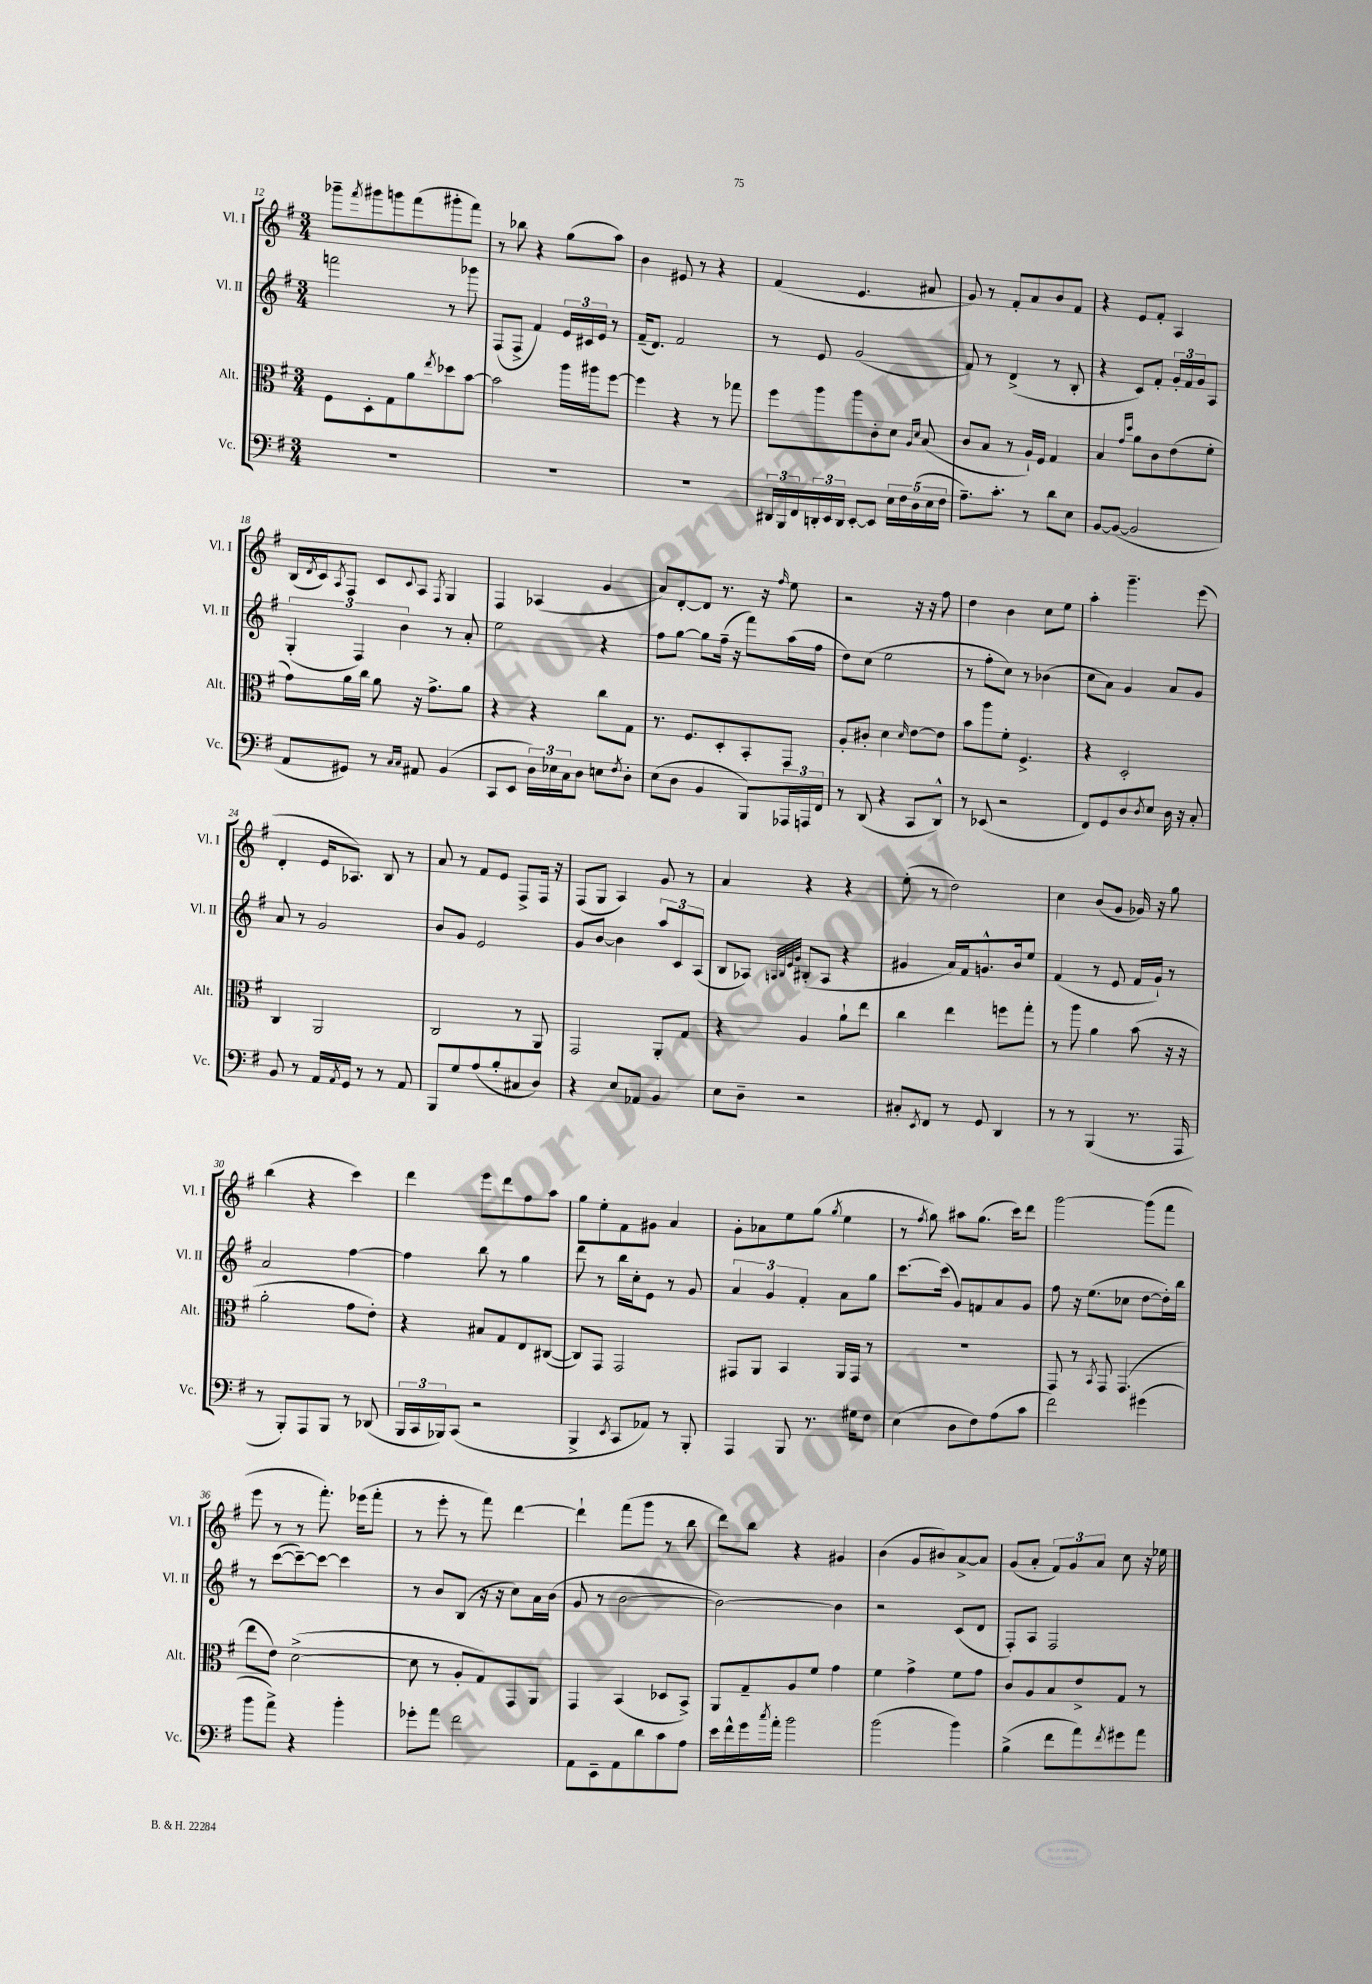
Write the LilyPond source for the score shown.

<<
\new StaffGroup <<
\new Staff = "s0" \with { instrumentName = "Vl. I" shortInstrumentName = "Vl. I" } {
    \clef treble \key g \major \numericTimeSignature \time 3/4
    ges'''8-- \acciaccatura { fis'''8 } gis'''8 g'''8 fis'''8( gis'''8-. fis'''8) |
    r8 bes''8 r4 g''8( a''8) |
    b'4 eis'8 r8 r4 |
    fis'4( e'4. ais'8 |
    g'8) r8 fis'8-. a'8 b'8 fis'8 |
    r4 e'8 fis'8-. a4 |
    b16( \acciaccatura { d'8 } c'16) \acciaccatura { a8 } fis8 c'8 \appoggiatura { c'8 } a8 \acciaccatura { fis8 } g4 |
    fis4 aes4( g'4 |
    a'8) d'8~-. d'8 r8. r16 \grace { fis''16 } e''8 |
    r2 r16 r16 fis''8 |
    d''4 b'4 c''8 e''8 |
    a''4-. g'''4.-- e'''8( |
    d'4-. e'16 aes8.) b8 r8 |
    a'8 r8 fis'8 e'8 fis8-> fis16 r16 |
    fis8( g8 a4) g'8 r8 |
    a'4 r4 r4 |
    e''8-.( r8 d''2) |
    c''4 b'8( g'8 ges'16) r16 g''8 |
    b''4( r4 c'''4) |
    d'''4 e'''8 d'''8 fis''8 a''8 |
    g''8 e''8-. fis'8 gis'8 a'4 |
    g'8-. aes'8 e''8 g''8( \acciaccatura { g''8 } e''4 |
    r8 \acciaccatura { fis''8 } g''8) ais''8 g''8.( c'''16) d'''8 |
    g'''2~ g'''8( fis'''8 |
    e'''8 r8 r8 fis'''8.-.) ees'''16( fis'''8-. |
    r8 e'''8-. r8 fis'''8) d'''4~ |
    d'''4-! fis'''8( g'''8 r8 b''8 |
    d'''8) b''8 r4 gis'4 |
    b'4( g'8 bis'8) a'8~-> a'8 |
    g'8( a'8-. \tuplet 3/2 { fis'8) g'8 a'8 } c''8 r16 ees''16 \bar "|." |
}
\new Staff = "s1" \with { instrumentName = "Vl. II" shortInstrumentName = "Vl. II" } {
    \clef treble \key g \major \numericTimeSignature \time 3/4
    f'''2 r8 ges'''8 |
    fis8( fis8-> fis'4) \tuplet 3/2 { e'16 cis'16 e'16 } r8 |
    fis'16--( d'8.) fis'2 |
    r8 e'8 g'2( |
    fis'8) r8 d'4->( r8 b8-. |
    r4 c'8) fis'8-. \tuplet 3/2 { g'16-. fis'16 g'16 } a8 |
    \tuplet 3/2 { g4-.( fis4) b'4 } r8 a'8-. |
    e''2 r4 |
    fis''8 g''8~ g''8 fis''16--( r16 fis'''8) a''16( fis''16 |
    d''8) c''8( e''2 |
    r8 fis''8-. c''8) r8 bes'4( |
    c''8 a'8) g'4 a'8 g'8 |
    a'8 r8 g'2 |
    b'8 g'8 e'2 |
    g'8 b'8~ b'4 \tuplet 3/2 { a''8 c'8 a8( } |
    b8 aes8) \grace { a32 b32 e'32 g'32 } bis8-.( a8 r4 |
    gis'4 a'16) fis'16 g'8.-^ b'16 e''8 |
    fis'4( r8 e'8 fis'16 g'16-!) r8 |
    a'2 fis''4~ |
    fis''4 b''8 r8 g''4 |
    d'''8 r8 b''16 c''16-. e'8 r8 g'8 |
    \tuplet 3/2 { a'4 g'4 fis'4-. } a'8 g''8 |
    c'''8.~ c'''16( g'8) f'8 a'8 g'8 |
    fis''8 r16 e''8.( ces''8 d''8~ d''16-.) b''16 |
    r8 c'''8~( c'''8~--) c'''8~ c'''4 |
    r8 b'8 b8( r16 r16 c''8) a'16 b'16( |
    g'8 r8 b'2~ |
    b'2~) b'4 |
    r2 c'8( d'8 |
    fis8-.) a8 fis2 \bar "|." |
}
\new Staff = "s2" \with { instrumentName = "Alt." shortInstrumentName = "Alt." } {
    \clef alto \key g \major \numericTimeSignature \time 3/4
    fis8 d8-. g8 a'8 \acciaccatura { e''8 } des''8 b'8~ |
    b'2 a''16 ais''16 fis''8~ |
    fis''4 r4 r8 ges''8 |
    fis''8 a''8 a''8 c'8-. d'8 \grace { a16 d'16 } b8( |
    c'8 b8 r8 a16-!) fis16 g4 |
    b4 \grace { g'16 d''16 } a'8 c'8 e'8( fis'8-. |
    g'8) a'16 c''16 a'8 r16 g'8.-> a'8 |
    r4 r4 c''8 g8 |
    r8. fis8. d8-. b,8-. g,8 |
    a8-. cis'8-. d'4 \grace { d'16 } e'8~ e'8 |
    b'8 a''8 fis'8-. fis4.-> |
    r4 d2-. |
    c4 a,2 |
    c2 r8 a,8 |
    g,2 a,8-. g8 |
    r4 a4 a'8-! e''8 |
    c''4 e''4 f''8 g''8-. |
    r8 a''8 a'4 b'8( r16 r16 |
    a'2-. g'8 e'8-.) |
    r4 bis8 g8 e8 cis8~( |
    cis8) g,8 g,2 |
    gis,8 a,8 b,4 a,16 gis,16 r8 |
    R2. |
    g,8 r8 \acciaccatura { b,8 } g,8 g,4.( |
    e''8 e'8) d'2~->( |
    d'8 r8 a8-. g8) g,8 a,8 |
    g,4 b,4( des8 b,8->) |
    a,8 g8-- a8 fis'8 g'4 |
    fis'4 g'4-> fis'8 g'8 |
    c'8 a8 b8 e'8-> g8 r8 \bar "|." |
}
\new Staff = "s3" \with { instrumentName = "Vc." shortInstrumentName = "Vc." } {
    \clef bass \key g \major \numericTimeSignature \time 3/4
    R2. |
    R2. |
    R2. |
    \tuplet 3/2 { dis,16 b,,16 fis,16 } \tuplet 3/2 { d,16-. e,16 d,16 } e,8~-. e,8 \tuplet 5/4 { e16 fis16 d16( e16 fis16 } |
    a8.--) c'8.-. r8 d'8 e8 |
    b,8~ b,8~( b,2 |
    a,8 gis,8) r8 \grace { c16 c16 } ais,8 b,4( |
    c,8 e,8 \tuplet 3/2 { d16) ees16 c16 } d8 e8 \acciaccatura { fis8 } d8-. |
    e8( d8 b,4 b,,8) \tuplet 3/2 { aes,,16 a,,16 fis,16 } |
    r8 d,8( r4 c,8 d,8-^) |
    r8 ees,8( r2 |
    fis,8) g,8 d8 \acciaccatura { d8 } e8 d16 r16 c8-. |
    b,8 r8 a,16 \acciaccatura { a,8 } g,16 r8 r8 a,8 |
    b,,8 g8 a8( b8-. cis8 d8) |
    r4 e8 aes,8 b,4 |
    e8 d8-- r2 |
    cis8-. \acciaccatura { e,8 } fis,8 r8 g,8 d,4 |
    r8 r8 b,,4( r8. a,,16 |
    r8 b,,8-.) a,,8 b,,8 r8 des,8( |
    \tuplet 3/2 { b,,16 c,16 bes,,16) } c,8( r2 |
    b,,4-> \acciaccatura { e,8 } c,8 aes,8) r8 b,,8-. |
    a,,4 b,,8 r8. gis16 fis8 |
    e4( d8 fis8) a8( c'8 |
    fis'2) gis'4( |
    b'8 a'8->) r4 b'4-. |
    ges'8-. a'8 fis'2 |
    a,8 e,8-- a,8 d'8 c'8 a8 |
    e'16 fis'16-^ g'16 \acciaccatura { c''8 } a'16-. b'2 |
    b'2( b'4) |
    b4->( fis'8 a'8) \acciaccatura { fis'8 } gis'8 a'8 \bar "|." |
}
>>
>>
\layout { \context { \Score currentBarNumber = #12 } }
